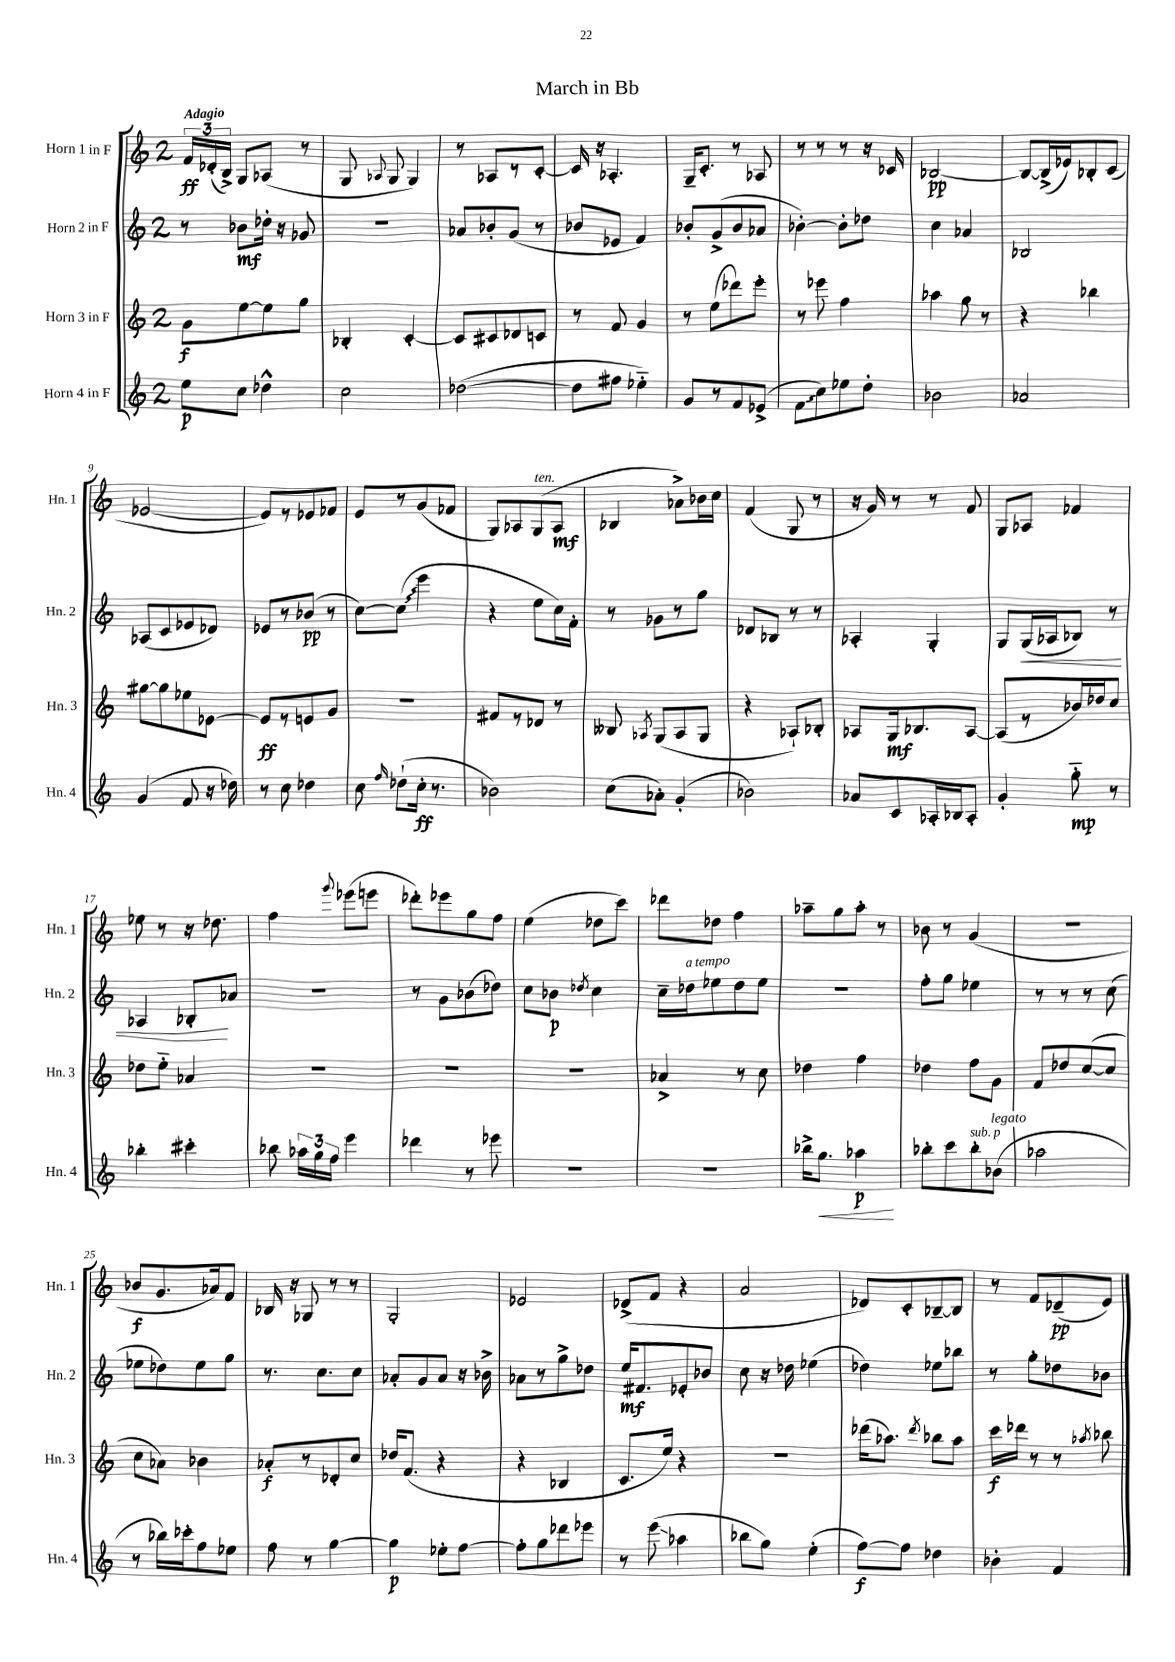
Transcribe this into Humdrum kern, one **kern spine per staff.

**kern	**kern	**kern	**kern
*staff4	*staff3	*staff2	*staff1
*clefG2	*clefG2	*clefG2	*clefG2
*k[]	*k[]	*k[]	*k[]
*M2/4	*M2/4	*M2/4	*M2/4
8ee\L	8g\L	8r	24f/LL
.	.	.	(24d-'/
.	.	.	24B^/JJ)
8cc\J	[8ee\	8b-\L	8G/L
4dd-^^\	8ee\]	16dd-'\Jk	(8A-/J
.	.	16r	.
.	8gg\J	8g-/	8r
=	=	=	=
2cc\	4B-'/	2r	8G/
.	.	.	8qqA-/
.	.	.	8G/
.	[4c'/	.	4G/)
=	=	=	=
([2dd-\	8c/]L	8a-/L	8r
.	8c#/	8b-'/	8A-/L
.	8d-/	(8g/J	8r
.	8c/J	8r	[8c'/J
=	=	=	=
8dd-\]L	8r	8b-/L	16c/]
.	.	.	16r
8ff#\J	8f/	8e-/J	4.A-'/
4ee-'~\)	4g/	4f/)	.
=	=	=	=
8g/L	8r	8b-'/L	16G~/LK
.	.	.	8.c'/J
8r	(8ee\L	(8g^/	.
8f/	8ddd-\)	8b-/	8r
(8e-^/J	8eee'\J	8a-/J	8A-/
=	=	=	=
8f\L	8r	[4b-'\)	8r
8cc\)	8eee-\	.	8r
8ee-\	4ff\	8b-'\]L	8r
8dd'\J	.	8dd-\J	16r
.	.	.	16c-/
=	=	=	=
2b-\	4aa-\	4cc\	[2B-/
.	8gg\	4a-/	.
.	8r	.	.
=	=	=	=
2a-/	4r	2B-/	8B-/_L
.	.	.	(16B-^/]L
.	.	.	16e-/J)
.	4bb-\	.	8B-'/
.	.	.	(8c/J
=	=	=	=
(4g/	[8gg#\L	(8A-/L	[2e-/
.	8gg#\]	8c/	.
8f/	8ee-\	8e-/	.
16r	[8e-\J	8d-/J)	.
16dd-\)	.	.	.
=	=	=	=
8r	8e-/]L	8e-/L	8e-/]L)
8cc\	8r	8r	8r
4dd-\	8e/	(8b-/J	8e-/
.	8g/J	8r	8f-/J
=	=	=	=
8cc\	2r	[8cc\L)	8e/L
16qqff/	.	.	.
(8dd-`\L	.	(8cc\]J	8r
16cc'\Jk	.	4eee\	(8g/
8.r	.	.	.
.	.	.	8f-/J
=	=	=	=
2b-\)	8f#/L	4r	8G/L)
.	8r	.	8A-/
.	8d-/J	8ee\L	(8G/
.	8r	16cc\L)	8A-/J
.	.	16f'\JJ	.
=	=	=	=
(8cc\L	8B--/	8r	4B-/
.	8qA-/	.	.
8a-'\J)	(8G/L	8g-\L	.
(4g'/	8A-/	8r	8a-^\L)
.	8G/J	8gg\J	16b-\L
.	.	.	16cc\JJ
=	=	=	=
2b-\)	4r	8d-/L	(4f/
.	.	8B-/J	.
.	8A-`/L)	8r	8G/
.	8B-'/J	8r	8r
=	=	=	=
8a-/L	8A-/L	4A-'/	16r
.	.	.	16g/)
8c/	16G/k	.	8r
.	8.B-/	.	.
16A-'/L	.	4G'/	8r
16B-/J	.	.	.
8A-'/J	[8A-/J	.	8f/
=	=	=	=
4g'/	(8A-/]L	8G/L	8G/L
.	8r	(16G/L	8A-/J
.	.	16A-/J	.
8gg'~\	16b-/L)	8B-/J)	4f-/
.	16dd-/J	.	.
8r	8cc/J	8r	.
=	=	=	=
4bb-'\	8dd-\L	4A-/	8ee-\
.	8ee'~\J	.	8r
4ccc#'\	4a-/	8B-'/L	16r
.	.	.	8.dd-\
.	.	8a-/J	.
=	=	=	=
8bb-\	2r	2r	4ff\
24aa-\LL	.	.	.
24gg\	.	.	.
24ff\JJ	.	.	.
.	.	.	8qqggg/
4eee\	.	.	(8eee-\L
.	.	.	8eee\J
=	=	=	=
4ddd-\	2r	8r	8ddd-'\L)
.	.	8g\L	8eee-\
8r	.	(8b-\	8gg\
8eee-\	.	8dd-\J)	8ff\J
=	=	=	=
2r	2r	8cc\L	(4ee\
.	.	8b-\J	.
.	.	8qdd-/	.
.	.	4cc\	8dd-\L
.	.	.	8ccc\J)
=	=	=	=
2r	4a-^/	16cc~\LL	8ddd-\L
.	.	16dd-\J	.
.	.	8ee-\	8dd-\J
.	8r	8dd-\	4ff\
.	8cc\	8ee-\J	.
=	=	=	=
16bb-^\LK	4dd-\	2r	8aa-~\L
8.gg\J	.	.	.
.	.	.	8gg\
4aa-\	4ff\	.	8aa-'\J
.	.	.	8r
=	=	=	=
8bb-'\L	4dd-\	8ff'\L	8b-\
8ccc\	.	8gg\J	8r
8bb-'\	8ff\L	4ee-\	(4g/
(8b-\J	8g\J	.	.
=	=	=	=
2aa-\	8f/L	8r	2r
.	8dd-/	8r	.
.	([8cc/	8r	.
.	8cc/]J	(8cc\	.
=	=	=	=
8r	8cc\L	8ee-\L	8b-/L
16bb-\LL)	8a-\J)	8dd-\)	8.g/
16ccc-'\J	.	.	.
8ff\	4b-\	8ee-\	.
.	.	.	16a-/k)
8ee-\J	.	8gg\J	8f/J
=	=	=	=
8ff\	8a-'/L	8.r	16B-/
.	.	.	16r
8r	8r	.	8G-/
.	.	8.cc\L	.
[4gg\	8d-'/	.	8r
.	8cc/J	8cc\J	8r
=	=	=	=
4gg\]	16dd-/LK	8a-'/L	2G'/
.	(8.f/J	.	.
.	.	8g/	.
8ee-'\L	4r	8a-/J	.
[8ff\J	.	16r	.
.	.	16b-^\	.
=	=	=	=
8ff'\]L	4r	8a-\L	2e-/
8gg\	.	8r	.
8ddd-\	4B-/	8gg^\	.
8eee-\J	.	8dd-\J	.
=	=	=	=
8r	8.c/L	16ee/LK	(8d-^/L
.	.	8.f#/	.
(8eee\	.	.	8f/J
.	16ee/Jk)	.	.
4aa-\	4r	8e-'/	4r
.	.	8b-/J	.
=	=	=	=
8bb-\L	2r	8cc\	2a/
8gg\J)	.	16r	.
.	.	16dd-\	.
(4ee'\	.	(4ee-\	.
=	=	=	=
[8ff\L)	(16ddd-\LK	4dd-\)	8d-/L)
.	8.aa-\J)	.	.
8ff\]J	.	.	8c'/
.	8qddd-/	.	.
4dd-\	8bb-\L	8ee-\L	[8B-~/
.	8aa-\J	8bb-\J	8B-/]J
=	=	=	=
4b-'\	16ccc\LL	8r	8r
.	16ddd-\JJ	.	.
.	8r	8gg'\L	8f/L
4f/	8r	8dd-\	(8d-~/
.	8qaa-/	.	.
.	8bb-\	8b-\J	8e/J)
==	==	==	==
*-	*-	*-	*-
